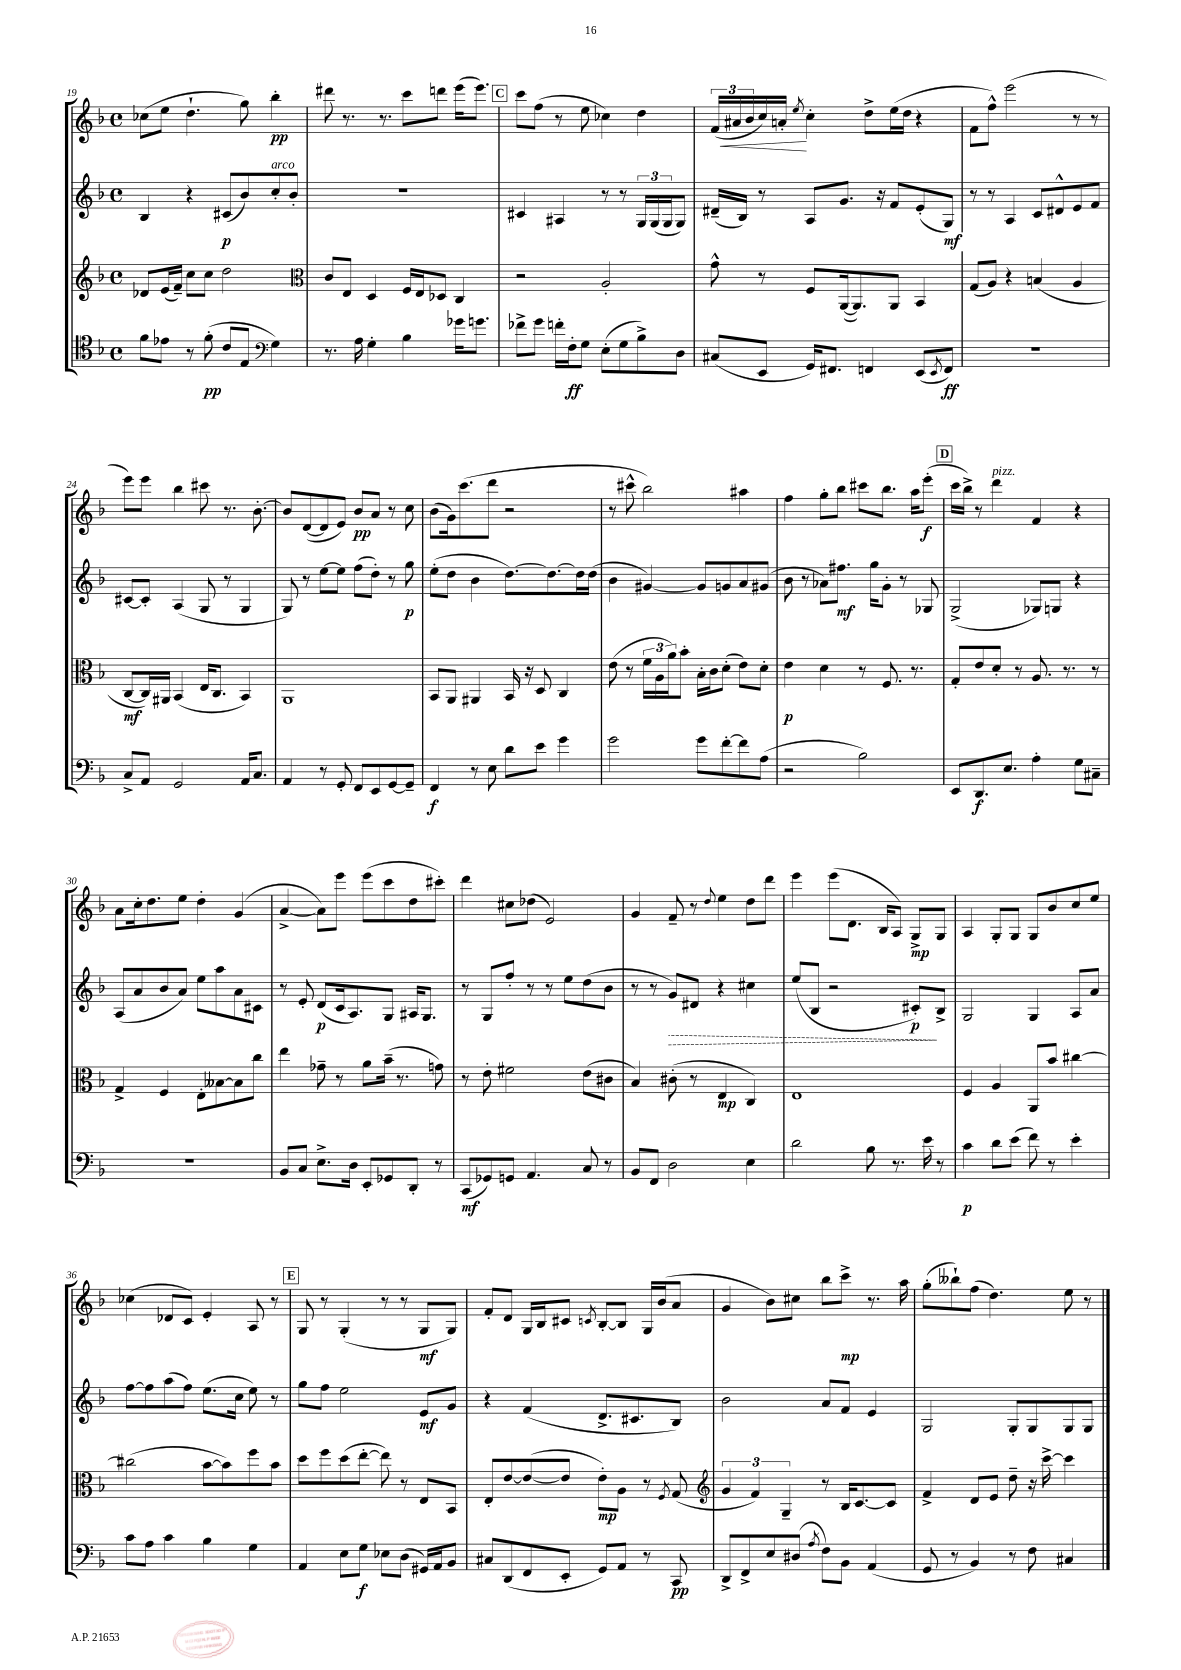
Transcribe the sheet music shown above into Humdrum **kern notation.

**kern	**kern	**kern	**kern
*staff4	*staff3	*staff2	*staff1
*clefC4	*clefG2	*clefG2	*clefG2
*k[b-]	*k[b-]	*k[b-]	*k[b-]
*M4/4	*M4/4	*M4/4	*M4/4
*met(c)	*met(c)	*met(c)	*met(c)
8f\L	8d-/L	4B-/	(8cc-\L
8e-\J	(16e/L	.	8ee\J
.	16f~/JJ)	.	.
8r	8cc\L	4r	4.dd`\
(8f'\	8cc\J	.	.
8c/L	2dd\	(8c#/L	.
8E/J	.	8b-/)	8gg\)
*clefF4	*	*	*
4G\)	.	8cc'/	4bb-'\
.	.	8b-'/J	.
=	=	=	=
*	*clefC3	*	*
8.r	8c/L	1r	8ddd#\
.	8E/J	.	8.r
16A\	.	.	.
4G'\	4D/	.	.
.	.	.	8.r
4B-\	16F/LL	.	8ccc\L
.	16E/J	.	.
.	8D-/J	.	8ddd\J
16g-\LK	4C/	.	(16eee\LK
8.g\J	.	.	8.eee\J)
=	=	=	=
8f-^\L	2r	4c#/	8ccc\L
8g\J	.	.	(8ff\J
16f'\LL	.	4A#/	8r
16F'\J	.	.	.
8G\J	.	.	8ee\
(8E'\L	2A'/	8r	4cc-\)
8G\	.	8r	.
8B-^\)	.	24G/LL	4dd\
.	.	(24G/	.
.	.	24G/J	.
8D\J	.	8G/J)	.
=	=	=	=
(8C#/L	8g^^\	(16d#~/LL	(24f/LL
.	.	.	24a#/
.	.	16B-/JJ)	.
.	.	.	24b-/
8EE/J	8r	8r	16cc/)
.	.	.	16a'/JJ
.	.	.	8qee/
16GG/LK)	8F/L	8A/L	4cc'\
8.FF#/J	.	.	.
.	([16AA/k	8.g/J	.
.	8.AA/])	.	.
4FF/	.	.	8dd^\L
.	.	16r	.
.	8AA/J	8f/L	(16ee\L
.	.	.	16dd\JJ
(8EE/L	4BB-/	(8e'/	4r
8qEE/	.	.	.
8FF/J)	.	8G/J)	.
=	=	=	=
1r	(8G/L	8r	8f\L
.	8A/J)	8r	8ff^^\J)
.	4r	4A/	(2eee\
.	(4B/	8c/L	.
.	.	8d#^^/	.
.	4A/	8e/	8r
.	.	8f/J	8r
=	=	=	=
8C^/L	[8C/L	[8c#/L	8eee\L)
8AA/J	16C/]L)	8c#'/]J	8eee\J
.	16AA#/JJ	.	.
2GG/	(4BB-/	(4A/	4bb-\
.	16E/LK	8G/	8ccc#\
.	8.C/J	.	.
.	.	8r	8.r
16AA/LK	4BB-/)	4G/	.
8.C/J	.	.	[8.b-'\
=	=	=	=
4AA/	1AA	8G/)	8b-/]L
.	.	8r	([8d/
8r	.	[8ee\L	8d/]
8GG'/	.	8ee\]J	8e/J)
8FF/L	.	(8ff\L	8b-/L
8EE/	.	8dd'\J)	8a/J
[8GG/	.	8r	8r
8GG~/]J	.	8gg\	8cc\
=	=	=	=
4FF/	8BB-/L	(8ee'\L	(8b-\L
.	8AA/J	8dd\J	16g\k)
.	.	.	(8.ccc\
8r	4AA#/	4b-\	.
8E\	.	.	8ddd\J
8d\L	16BB-/	[8.dd\L)	2r
.	16r	.	.
8e\J	8D/	.	.
.	.	8.dd\_	.
4g\	4C/	.	.
.	.	16dd\]L	.
.	.	(16dd\JJ	.
=	=	=	=
2g\	(8e\	4b-\	8r
.	8r	.	8ccc#^^\
.	24f\LL	[4g#/)	2bb-\)
.	24A\	.	.
.	24a\J)	.	.
.	8b-'\J	.	.
8g\L	16B-'\LL	8g#/]L	.
.	16c\J	.	.
[8f'\	(8d'\J	8g/	.
8f\]	8e\L)	8a/	4aa#\
(8A\J	8d'\J	(8g#/J	.
=	=	=	=
2r	4e\	8b-\	4ff\
.	.	8r	.
.	4d\	8a-\L)	8gg'\L
.	.	8.ff#\J	8bb-\J
2B-\)	8r	.	8ccc#\L
.	.	16gg\LK	.
.	8.F/	8g'\J	8.bb-\J
.	.	8r	.
.	8.r	.	16aa\LK
.	.	8G-/	(8eee'\J
=	=	=	=
8EE/L	8G'/L	(2G^/	16ccc\LL
.	.	.	16bb-^\JJ)
8.DD/	8e/	.	8r
.	8d'/J	.	4ddd\
8.E/J	.	.	.
.	8r	.	.
4A'\	8.A/	8G-/L)	4f/
.	.	8G/J	.
.	8.r	.	.
8G\L	.	4r	4r
8C#~\J	8r	.	.
=	=	=	=
1r	4G^/	(8A/L	8a\L
.	.	8a/	16cc'\k
.	.	.	8.dd\
.	4F/	8b-/	.
.	.	8a/J)	8ee\J
.	8E'\L	8ee\L	4dd'\
.	[8B--\	8aa\	.
.	8B--\]	8a\	(4g/
.	8cc\J	8c#\J	.
=	=	=	=
8BB-/L	4ee\	8r	[4a^/
8C/J	.	8e'/	.
8.E^\L	8g-~\	(8d/L	8a\]L)
.	8r	16c/k	8eee\J
16D\Jk	.	8.A/)	.
8EE'/L	8a\L	.	(8eee\L
8GG-/	(16b-~\Jk	8G/J	8ccc\
.	8.r	.	.
8DD'/J	.	16A#/LK	8dd\
.	.	8.G/J	.
8r	8g\)	.	8ccc#'\J)
=	=	=	=
(8CC/L	8r	8r	4ddd\
8GG-/)	8e'\	8G/L	.
8GG/J	2f#\	8ff'/J	8cc#\L
4.AA/	.	8r	(8dd-\J
.	.	8r	2e/)
.	.	8ee\L	.
8C/	(8e\L	(8dd\	.
8r	8c#\J	8b-\J	.
=	=	=	=
8BB-/L	4B-/)	8r	4g/
8FF/J	.	8r	.
2D\	(8c#'\	8g/L)	8f~/
.	8r	8d#/J	8r
.	.	.	8qqdd/
.	4E/	4r	4ee\
4E\	4C/)	4cc#\	8dd\L
.	.	.	8ddd\J
=	=	=	=
2d\	1E	(8ee/L	4eee\
.	.	8B-/J	.
.	.	2r	(8eee\L
.	.	.	8.d\J
8B-\	.	.	.
.	.	.	16B-/LK
8.r	.	.	8A/J)
.	.	8c#'/L)	8G^/L
16e\	.	.	.
8r	.	8B-^/J	8G/J
=	=	=	=
4c\	4F/	2G/	4A/
8d\L	4A/	.	8G'/L
(8e\J	.	.	8G/J
8f\)	8AA/L	4G/	8G/L
8r	8b-/J	.	8b-/
4e'\	[4cc#\	8A/L	8cc/
.	.	8a/J	8ee/J
=	=	=	=
8c\L	(2cc#\]	[8ff\L	(4cc-\
8A\J	.	8ff\]	.
4c\	.	(8aa\	8d-/L
.	.	8ff\J)	8c/J)
4B-\	[8b-\L	(8.ee\L	4e'/
.	8b-\])	.	.
.	.	16cc\Jk	.
4G\	8ff\	8ee\)	8A/
.	8b-\J	8r	8r
=	=	=	=
4AA/	8dd\L	8gg\L	8G/
.	8ff\	8ff\J	8r
8E\L	(8dd\	2ee\	(4G'/
8G\J	[8ee'\J	.	.
8E-\L	8ee\])	.	8r
(8D\J	8r	.	8r
16GG#/LL)	8E/L	8e/L	8G/L
16AA/J	.	.	.
8BB-/J	8BB-/J	8g/J	8G/J)
=	=	=	=
8C#/L	8E'/L	4r	8f'/L
(8DD/	[8e/	.	8d/J
8FF/	(8e/_	(4f/	16G/LL
.	.	.	16B-/J
8EE'/J	8e/]J	.	8c#/J
.	.	.	8qc/
8GG/L)	8e'\L)	8.d^/L	[8B-'/L
8AA/J	8A\J	.	8B-/]J
.	.	8.c#/	.
8r	8r	.	16G/LL
.	.	.	(16b-/J
.	8qF/	.	.
8CC/	(8G/	8B-/J)	8a/J
=	=	=	=
*	*clefG2	*	*
8DD^/L	6g/	2b-\	4g/
8FF^/	.	.	.
.	6f/)	.	.
8E/	.	.	8b-\L)
.	6G~/	.	.
(8D#/J	.	.	8cc#\J
8qA/	.	.	.
8F\L)	8r	8a/L	8bb-\L
8BB-\J	16B-/LK	8f/J	8ccc^\J
.	[8.c/	.	.
(4AA/	.	4e/	8.r
.	8c/]J	.	.
.	.	.	16aa\
=	=	=	=
8GG/	4f^/	2G/	(8gg'\L
8r	.	.	8bb--`\)
4BB-/)	8d/L	.	(8ff\J
.	8e/J	.	4.dd\)
8r	8dd~\	8G'/L	.
8F\	16r	8G/	.
.	[16ccc^\	.	.
4C#/	4ccc\]	8G/	8ee\
.	.	8G/J	8r
==	==	==	==
*-	*-	*-	*-
